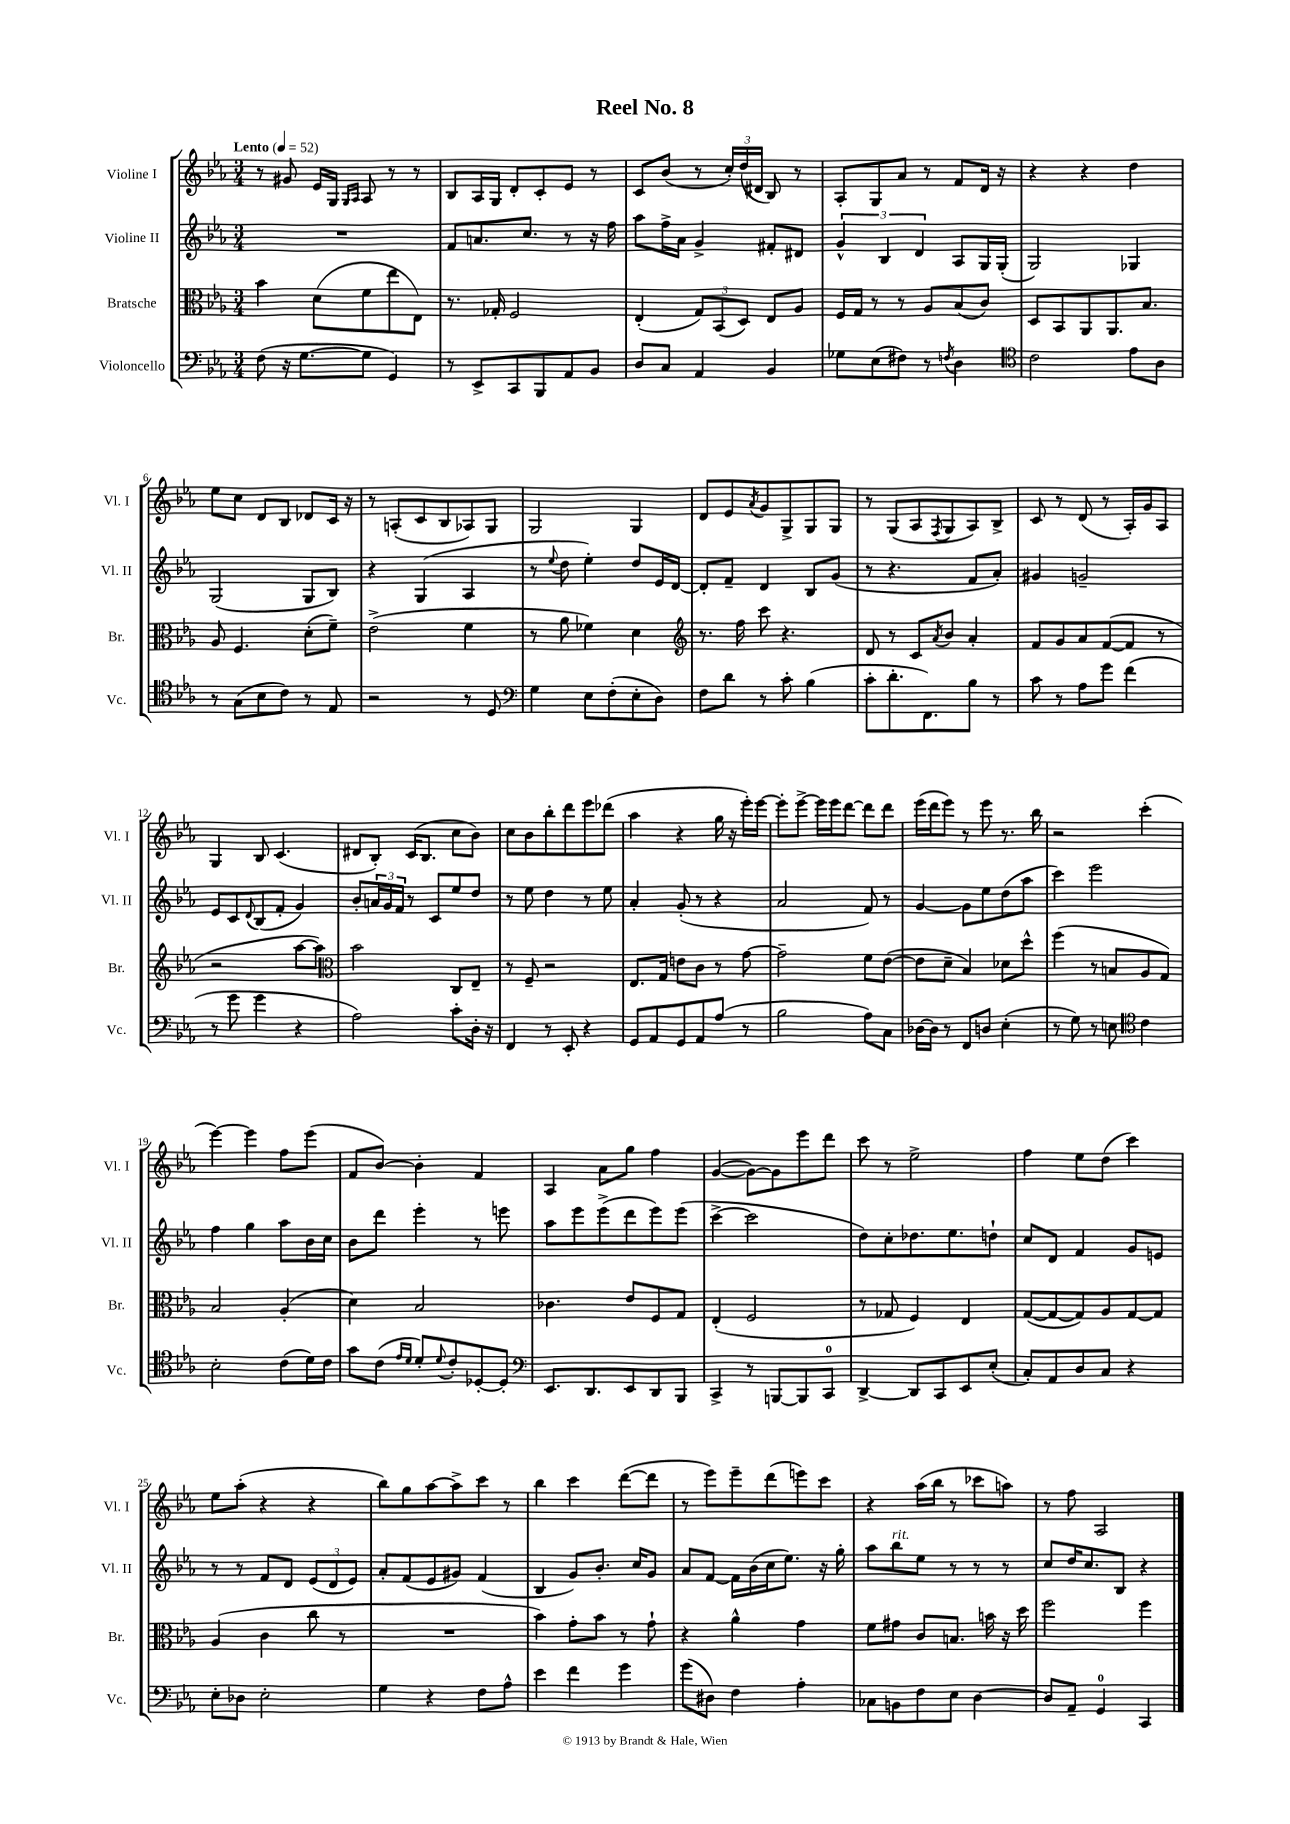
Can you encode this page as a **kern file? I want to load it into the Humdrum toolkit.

**kern	**kern	**kern	**kern
*staff4	*staff3	*staff2	*staff1
*clefF4	*clefC3	*clefG2	*clefG2
*k[b-e-a-]	*k[b-e-a-]	*k[b-e-a-]	*k[b-e-a-]
*M3/4	*M3/4	*M3/4	*M3/4
*MM52	*MM52	*MM52	*MM52
(8F	4b-	2.r	8r
16r	.	.	8g#
[8.G	.	.	.
.	(8d	.	16e-
.	.	.	16G
.	.	.	16qqG
.	.	.	16qqA-
8G]	8f	.	8A-
4GG)	8ee-	.	8r
.	8E-)	.	8r
=	=	=	=
8r	8.r	8f	8B-
8EE-^	.	8.a	16A-
.	16G-'	.	16G
8CC	2F	.	8d'
.	.	8.cc	.
8BBB-	.	.	8c'
8AA-	.	8r	8e-
8BB-	.	16r	8r
.	.	16ff	.
=	=	=	=
8D	(4E-'	8aa-	8c
8C	.	16ff^	(8b-
.	.	16a-	.
4AA-	12G)	4g^	8r
.	(12BB-	.	.
.	.	.	24cc')
.	12D)	.	(24dd
.	.	.	24d#
4BB-	8E-	8f#'	8B-)
.	8A-	8d#	8r
=	=	=	=
8G-	16F	6g^^	8A-'
.	16G	.	.
(8E-	8r	.	8G
.	.	6B-	.
8F#)	8r	.	8a-
.	.	6d	.
8r	8A-	.	8r
8qF	.	.	.
4D	(8B-	8A-	8f
.	8c)	16G	16d
.	.	(16G'	16r
=	=	=	=
*clefC4	*	*	*
2c	8D	2G)	4r
.	8BB-	.	.
.	8AA-	.	4r
.	8.AA-	.	.
8e-	.	4G-	4dd
.	8.B-	.	.
8A-	.	.	.
=	=	=	=
8r	8A-	(2G	8ee-
(8G	4.F	.	8cc
8B-	.	.	8d
8c)	.	.	8B-
8r	(8d'	8G	8d-
8E-	8f~)	8B-)	16c
.	.	.	16r
=	=	=	=
2r	(2e-^	4r	8r
.	.	.	(8A'
.	.	(4G	8c
.	.	.	8B-
8r	4f	4A-	8A-)
8D	.	.	8G
=	=	=	=
*clefF4	*	*	*
4G	8r	8r	2G
.	.	8qqee-	.
.	8a-	8dd	.
8E-	4f-)	4ee-')	.
(8F'	.	.	.
8E-'	4d	8dd	4G
8D)	.	16e-	.
.	.	[16d	.
=	=	=	=
*	*clefG2	*	*
8F	8.r	8d']	8d
8d	.	8f~	8e-
.	16ff	.	.
.	.	.	8qa-
8r	8ccc	4d	8g
8c'	4.r	.	8G^
(4B-	.	8B-	8G
.	.	(8g	8G
=	=	=	=
8c'	8d	8r	8r
8.d'	8r	4.r	(8G
.	8c	.	8A-
8.FF)	.	.	.
.	8qa-	.	8qF
.	8b-	.	8G
8B-	4a-'	8f	8A-)
8r	.	8a-')	8B-^
=	=	=	=
8c	8f	4g#	8c
8r	8g	.	8r
8A-	8a-	2g~	(8d
8g	([8f	.	8r
(4f	8f]	.	16A-')
.	.	.	16g
.	8r	.	8A-
=	=	=	=
8r	2r	8e-	4G
8g	.	8c	.
.	.	8qqd	.
4g	.	(8B-	8B-
.	.	8f'	(4.c
4r	[8aa-	4g)	.
.	8aa-])	.	.
=	=	=	=
*	*clefC3	*	*
2A-)	2b-	8b-'	8d#
.	.	24a	8B-')
.	.	24g	.
.	.	24f	.
.	.	8r	(16c
.	.	.	8.B-
.	.	8c	.
8c'	8C	8ee-	8cc
16D'	8E-~	8dd	8b-)
16r	.	.	.
=	=	=	=
4FF	8r	8r	8cc
.	8F~	8ee-	8b-
8r	2r	4dd	8bb-'
8EE-'	.	.	8ddd
4r	.	8r	8eee-
.	.	8ee-	(8ddd-
=	=	=	=
8GG	8.E-	4a-'	4aa-
8AA-	.	.	.
.	16G	.	.
8GG	8e	(8g'	4r
8AA-	8c	8r	.
(8A-	8r	4r	16gg
.	.	.	16r
8r	[8g	.	16eee-')
.	.	.	[16eee-
=	=	=	=
2B-	2g~]	2a-	8eee-']
.	.	.	[8eee-^
.	.	.	16eee-]
.	.	.	16eee-
.	.	.	[8ddd
8A-)	8f	8f)	8ddd]
8C	([8e-	8r	8ddd
=	=	=	=
[16D-	8e-]	[4g	(16eee-
16D-]	.	.	16ddd
8r	8d~	.	8eee-)
8FF	4B-)	8g]	8r
8D	.	8ee-	8eee-
(4E-'	8d-	(8dd	8.r
.	8dd^^	8aa-	.
.	.	.	16bb-
=	=	=	=
8r	(4ff	4ccc)	2r
8G)	.	.	.
8r	8r	2eee-	.
8E	8B	.	.
*clefC4	*	*	*
4c	8A-	.	(4ccc'
.	8G)	.	.
=	=	=	=
2B-'	2B-	4ff	[4eee-)
.	.	4gg	4eee-]
(8c	(4A-'	8aa-	8ff
16d)	.	16b-	(8eee-
16c	.	16cc	.
=	=	=	=
8g	4d)	8b-	8f
(8c	.	8ddd	[8b-)
16qqe-	.	.	.
16qqd	.	.	.
8d')	2B-	4eee-'	4b-']
8qqd	.	.	.
8c'	.	.	.
[8D-'	.	8r	4f
8D-']	.	8eee	.
=	=	=	=
*clefF4	*	*	*
8.EE-	4.c-	8aa-	4A-
.	.	8eee-	.
8.DD	.	.	.
.	.	(8eee-^	8a-
8EE-	8e-	8ddd	8gg
8DD	8F	8eee-)	4ff
8BBB-	8G	(8eee-	.
=	=	=	=
4CC^	(4E-'	[4ccc^	([4g
8r	2F	2ccc]	8g_)
[8BBB	.	.	8g]
8BBB]	.	.	8eee-
8CC	.	.	8ddd
=	=	=	=
[4DD^	8r	8dd)	8ccc
.	8G-	8cc'	8r
8DD]	4F)	8.dd-	2ee-^
8CC	.	.	.
.	.	8.ee-	.
8EE-	4E-	.	.
(8E-'	.	8dd`	.
=	=	=	=
8C')	([8G	8cc	4ff
8AA-	8G_	8d	.
8D	8G])	4f	8ee-
8C	8A-	.	(8dd
4r	[8G	8g	4ccc)
.	8G]	8e	.
=	=	=	=
8E-'	(4A-	8r	8ee-
8D-	.	8r	(8aa-'
2E-'	4c	8f	4r
.	.	8d	.
.	8cc	(12e-	4r
.	.	12d	.
.	8r	.	.
.	.	12e-)	.
=	=	=	=
4G	2.r	8a-'	8bb-)
.	.	(8f	8gg
4r	.	8e-	[8aa-
.	.	8g#)	8aa-^]
8F	.	(4f	8ccc
8A-^^	.	.	8r
=	=	=	=
4e-	4b-)	4B-	4bb-
4f	8g'	8g)	4ccc
.	8b-	8.b-'	.
4g	8r	.	([8ddd
.	.	16cc	.
.	8g`	8g	8ddd]
=	=	=	=
(8g	4r	8a-	8r
8D#)	.	[8f	8eee-)
4F	4a-^^	16f]	8eee-~
.	.	(16b-	.
.	.	16cc	(8ddd
.	.	8.ee-)	.
4A-'	4g	.	8eee)
.	.	16r	8ccc
.	.	16gg'	.
=	=	=	=
8C-	8f	8aa-	4r
8BB	8g#	8bb-	.
8F	8c	8ee-	(16aa-
.	.	.	16bb-
8E-	8.B	8r	8r
[4D	.	8r	8ccc-
.	16b	.	.
.	16r	8r	8aa)
.	16dd	.	.
=	=	=	=
8D]	2ff	8cc	8r
8AA-~	.	16dd	8ff
.	.	8.cc	.
4GG	.	.	2A-
.	.	8B-	.
4CC	4ff	4r	.
==	==	==	==
*-	*-	*-	*-
